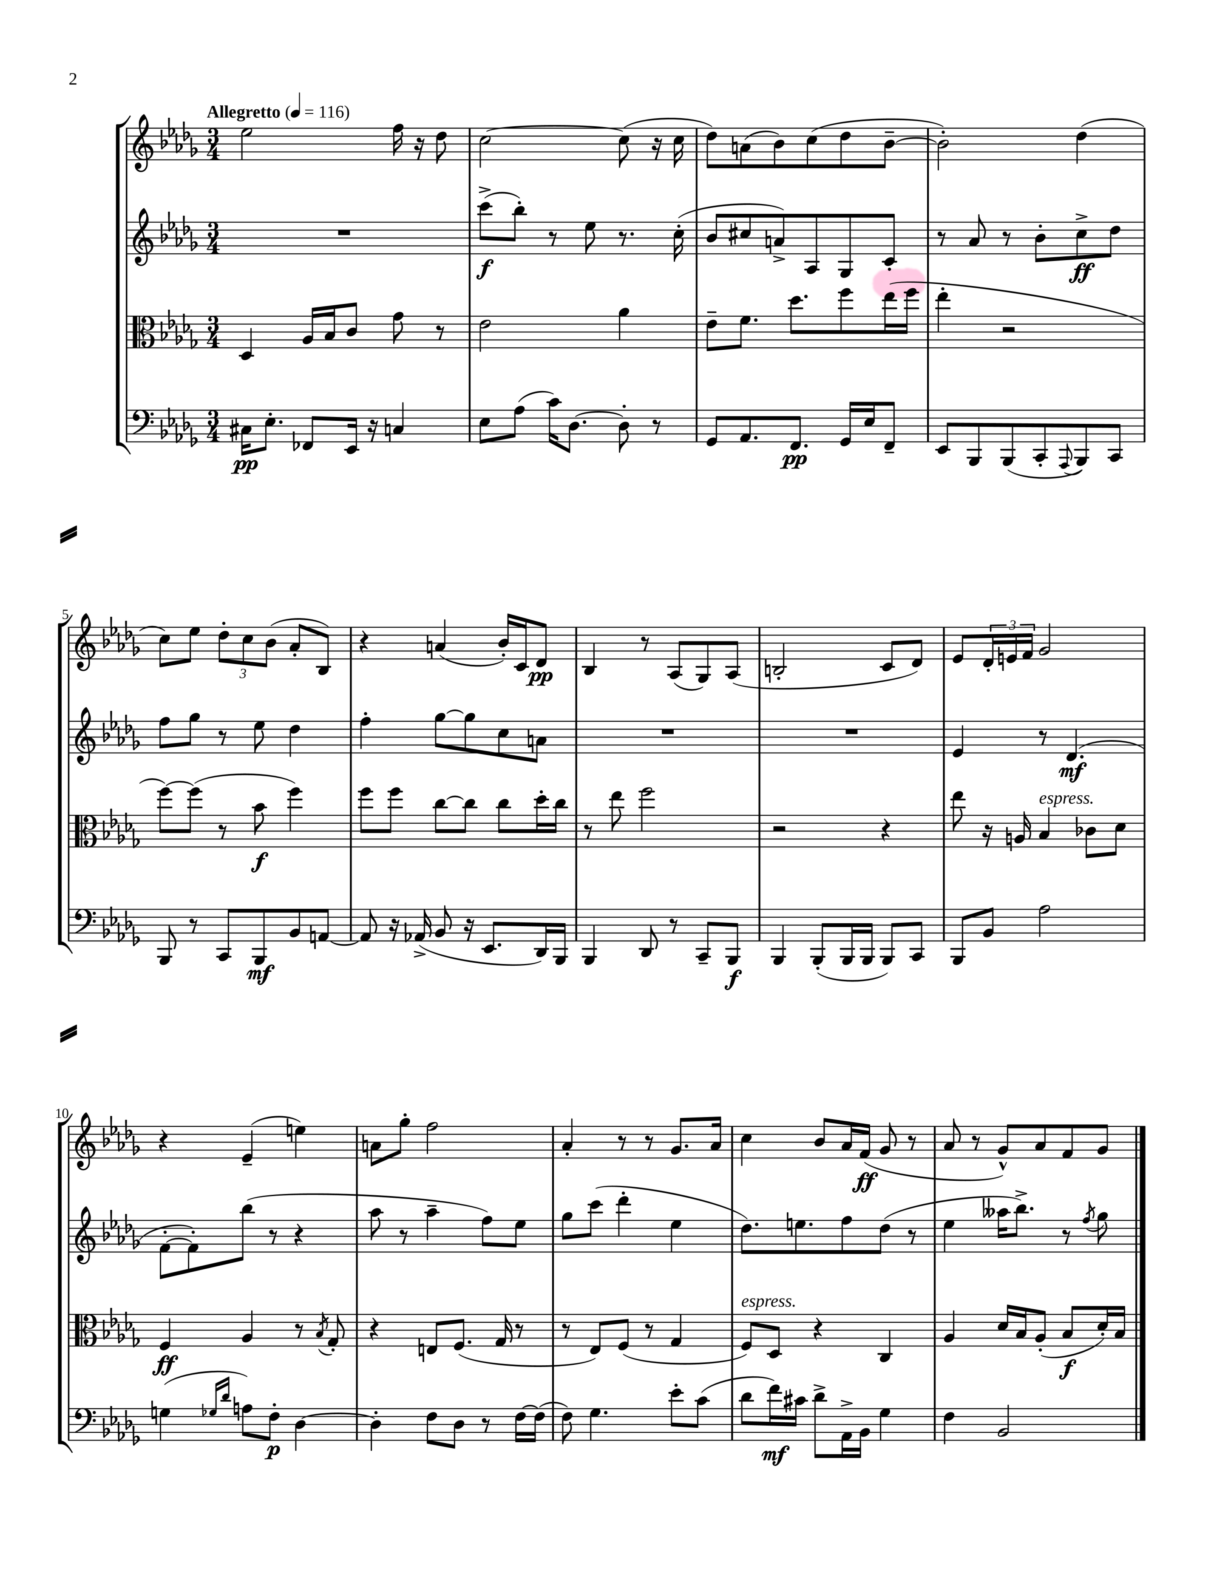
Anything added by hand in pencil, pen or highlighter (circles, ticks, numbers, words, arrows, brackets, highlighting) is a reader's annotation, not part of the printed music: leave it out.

**kern	**kern	**kern	**kern
*staff4	*staff3	*staff2	*staff1
*clefF4	*clefC3	*clefG2	*clefG2
*k[b-e-a-d-g-]	*k[b-e-a-d-g-]	*k[b-e-a-d-g-]	*k[b-e-a-d-g-]
*M3/4	*M3/4	*M3/4	*M3/4
*MM116	*MM116	*MM116	*MM116
16C#\LK	4D-/	2.r	2ee-\
8.E-'\J	.	.	.
8FF-/L	16A-/LL	.	.
.	16B-/J	.	.
16EE-/Jk	8c/J	.	.
16r	.	.	.
4C/	8g-\	.	16ff\
.	.	.	16r
.	8r	.	8dd-\
=	=	=	=
8E-\L	2e-\	(8ccc^\L	[2cc\
(8A-\J	.	8bb-'\J)	.
16c\LK)	.	8r	.
[8.D-\J	.	.	.
.	.	8ee-\	.
8D-'\]	4a-\	8.r	(8cc\]
8r	.	.	16r
.	.	(16cc'\	16cc\
=	=	=	=
8GG-/L	8e-~\L	8b-/L	8dd-\L)
8.AA-/	8.f\J	8cc#/	(8a\
.	.	8a^/)	8b-\)
8.FF/J	8.dd-\L	.	.
.	.	8A-/	(8cc\
16GG-/LL	8ff\	8G-/	8dd-\
16E-/J	.	.	.
8FF~/J	(16ee-\L	8c'/J	[8b-~\J
.	16ff\JJ	.	.
=	=	=	=
8EE-/L	4ee-'\	8r	2b-'\])
8BBB-/	.	8a-/	.
(8BBB-/	2r	8r	.
8CC'/	.	8b-'\L	.
8qqAAA-/	.	.	.
8BBB-/)	.	8cc^\	(4dd-\
8CC/J	.	8dd-\J	.
=	=	=	=
8BBB-/	[8ff\L)	8ff\L	8cc\L)
8r	(8ff\]J	8gg-\J	8ee-\J
8CC/L	8r	8r	12dd-'\L
.	.	.	12cc\
8BBB-/	8b-\	8ee-\	.
.	.	.	(12b-\J
8BB-/	4ff\)	4dd-\	8a-'/L
[8AA/J	.	.	8B-/J)
=	=	=	=
8AA/]	8ff\L	4ff'\	4r
16r	8ff\J	.	.
(16AA-^/	.	.	.
8BB-/	[8cc\L	[8gg-\L	(4a/
16r	8cc\]J	8gg-\]	.
8.EE-/L	.	.	.
.	8cc\L	8cc\	16b-'/LL)
.	.	.	16c/J
16DD-/L)	16dd-'\L	8a\J	8d-/J
16BBB-/JJ	16cc\JJ	.	.
=	=	=	=
4BBB-/	8r	2.r	4B-/
.	8ee-\	.	.
8DD-/	2ff\	.	8r
8r	.	.	(8A-/L
8CC~/L	.	.	8G-/)
8BBB-/J	.	.	(8A-/J
=	=	=	=
4BBB-/	2r	2.r	2B'/
(8BBB-'/L	.	.	.
16BBB-/L	.	.	.
16BBB-/JJ	.	.	.
8BBB-/L)	4r	.	8c/L
8CC/J	.	.	8d-/J)
=	=	=	=
8BBB-/L	8ee-\	4e-/	8e-/L
8BB-/J	16r	.	24d-'/L
.	.	.	24e/
.	16A/	.	.
.	.	.	24f/JJ
2A-\	4B-/	8r	2g-/
.	.	(4.d-/	.
.	8c-\L	.	.
.	8d-\J	.	.
=	=	=	=
(4G\	4F/	[8f'\L	4r
.	.	8f'\])	.
16qqG-/LL	.	.	.
16qqd-/JJ	.	.	.
8A\L)	4A-/	(8bb-\J	(4e-~/
8F'\J	.	8r	.
[4D-\	8r	4r	4ee\)
.	8qB-/	.	.
.	8G-'/	.	.
=	=	=	=
4D-'\]	4r	8aa-\	8a\L
.	.	8r	8gg-'\J
8F\L	8E/L	4aa-~\	2ff\
8D-\J	(8.F/J	.	.
8r	.	8ff\L)	.
.	16G-/	.	.
[16F\LL	8r	8ee-\J	.
(16F\]JJ	.	.	.
=	=	=	=
8F\)	8r	8gg-\L	4a-'/
4.G-\	8E-/L)	(8ccc\J	.
.	(8F/J	4ddd-'\	8r
.	8r	.	8r
8e-'\L	4G-/	4ee-\	8.g-/L
(8c\J	.	.	.
.	.	.	16a-/Jk
=	=	=	=
8d-\L	8F/L)	8.dd-\L)	4cc\
16f\L)	8D-/J	.	.
16c#\JJ	.	8.ee\	.
8d-^\L	4r	.	8b-/L
16AA-^\L	.	8ff\	16a-/L
16BB-\JJ	.	.	(16f/JJ
4G-\	4C/	(8dd-\J	8g-/
.	.	8r	8r
=	=	=	=
4F\	4A-/	4ee-\	8a-/
.	.	.	8r
2BB-/	16d-/LL	16aa--\LK	8g-^^/L)
.	16B-/J	8.bb-^\J)	.
.	(8A-'/J	.	8a-/
.	8B-/L	8r	8f/
.	.	8qff/	.
.	16d-'/L)	8gg-\	8g-/J
.	16B-/JJ	.	.
==	==	==	==
*-	*-	*-	*-
